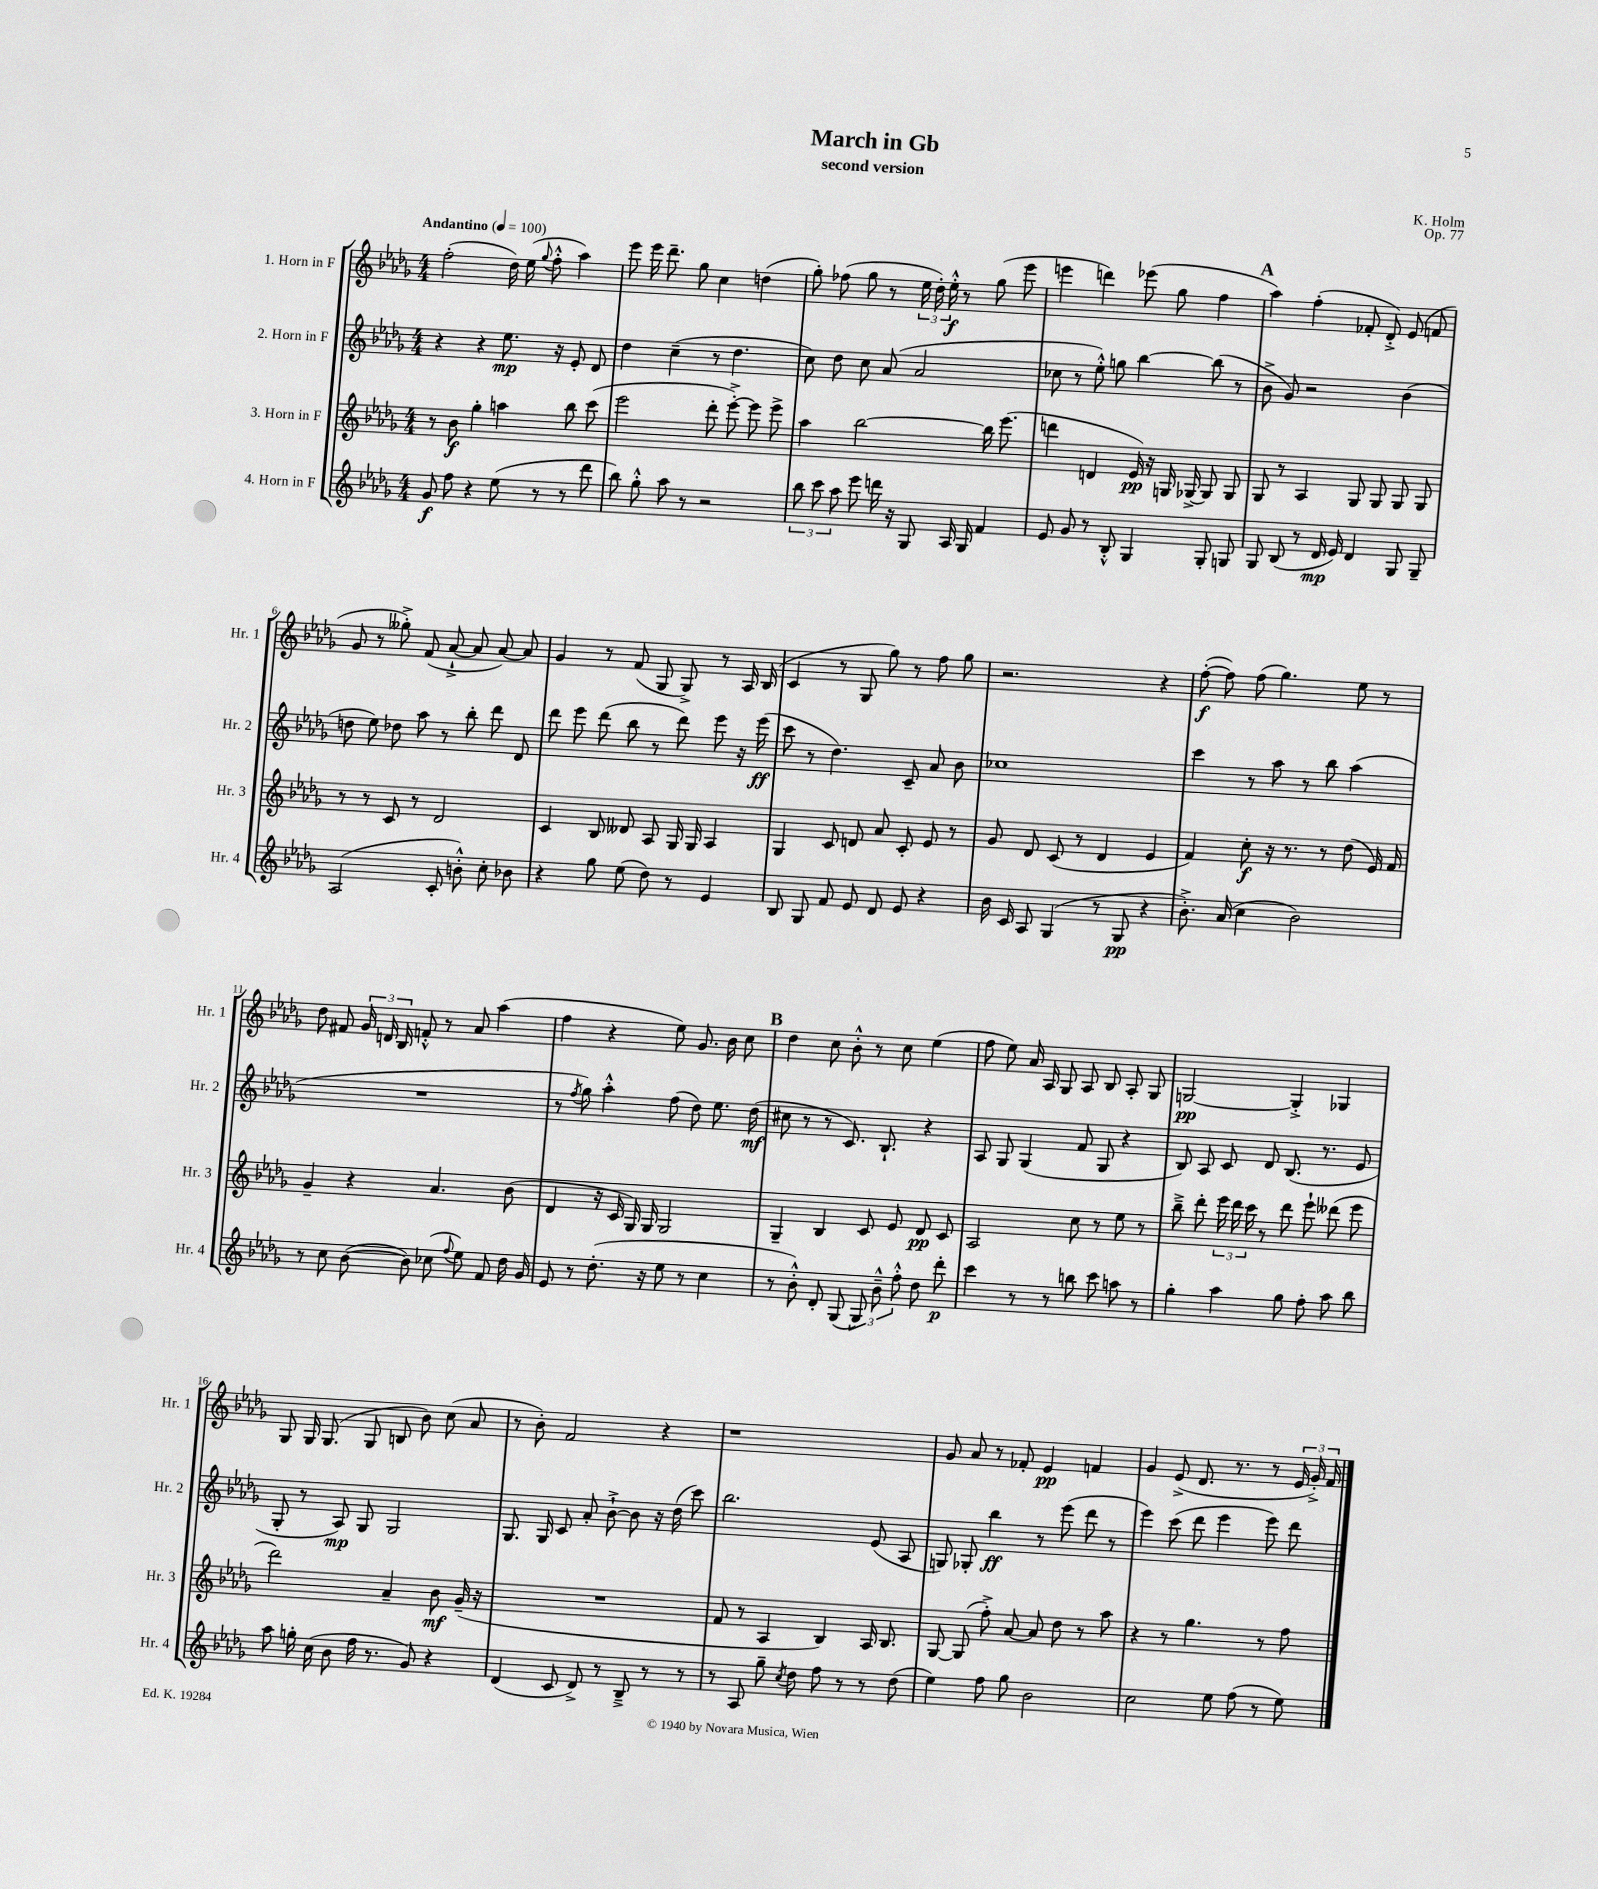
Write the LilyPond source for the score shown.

\header { title = "March in Gb" composer = "K. Holm" subtitle = "second version" opus = "Op. 77" }
<<
\new StaffGroup <<
\new Staff = "s0" \with { instrumentName = "1. Horn in F" shortInstrumentName = "Hr. 1" } {
    \clef treble \key des \major \numericTimeSignature \time 4/4 \tempo "Andantino" 4 = 100
    \autoBeamOff f''2-.( des''16) ees''16( \appoggiatura { ges''8 } f''8-.-^ aes''4) |
    ees'''8 ees'''16 des'''8.-- ges''8 c''4 d''4( |
    ges''8-.) fes''8( ges''8 r8 \tuplet 3/2 { ees''16 des''16-.) ees''16-.-^\f } r8 ges''8( ees'''8 |
    e'''4 d'''4) ees'''8( ges''8 f''4 |
    \mark \markup { \bold "A" } aes''4) f''4-.( fes'8-. des'8-.->) ees'8( f'8 |
    ges'8 r8 geses''8-.->) f'8( aes'8~-!-> aes'8 aes'8~) aes'8 |
    ges'4 r8 f'8( ges8 ges8->) r8 aes16 bes16( |
    c'4 r8 ges8 ges''8) r8 f''8 ges''8 |
    r2. r4 |
    f''8~-.\f( f''8) f''8( ges''4.) ees''8 r8 |
    des''8 fis'8 \tuplet 3/2 { ges'16 d'16 bes16 } f'8-.-^ r8 aes'8 aes''4( |
    f''4 r4 ees''8) ges'8. bes'16 c''8 |
    \mark \markup { \bold "B" } des''4 c''8 bes'8-.-^ r8 c''8 ees''4( |
    f''8 ees''8) aes'16 aes16 ges8 aes8 bes8 aes8-. ges8 |
    g2~\pp g4-.-> ges4 |
    ges8 ges16 ges8.( ges8 b8 bes'8) c''8( aes'8 |
    r8 bes'8-.) f'2 r4 |
    r1 |
    ges'8 aes'8 r8 fes'8-. ees'4\pp f'4 |
    ges'4 ees'8->( des'8. r8. r8 \tuplet 3/2 { ees'16 ges'16-.->) f'16 } \bar "|." |
}
\new Staff = "s1" \with { instrumentName = "2. Horn in F" shortInstrumentName = "Hr. 2" } {
    \clef treble \key des \major \numericTimeSignature \time 4/4
    \autoBeamOff r4 r4 ees''8.\mp r16 ees'8-. des'8 |
    des''4 c''4--( r8 des''4. |
    c''8) des''8 c''8 aes'8( aes'2 |
    ces''8 r8 ees''8-.-^) g''8 bes''4~ bes''8( r8 |
    \mark \markup { \bold "A" } bes'8-> ges'8) r2 bes'4( |
    d''8 ees''8) des''8 aes''8 r8 bes''8-. des'''8 des'8 |
    des'''8 ees'''8 des'''8( bes''8 r8 des'''8) ees'''8 r16 ees'''16\ff( |
    c'''8 r8 des''4.) c'8-- aes'8 bes'8 |
    ces''1 |
    c'''4 r8 aes''8 r8 bes''8 aes''4( |
    R1 |
    r8 \acciaccatura { f''8 } ges''8) aes''4-.-^ f''8( des''8) ees''8. des''16\mf( |
    \mark \markup { \bold "B" } cis''8 r8 r8 c'8.) bes8.-! r4 |
    aes8 ges8 ges4( f'8 ges8 r4 |
    bes8) aes8 c'8 des'8 bes8.( r8. ees'8 |
    ges8-. r8 aes8\mp) ges8 ges2 |
    ges8. ges16 c'8 aes'8-. bes'8~-!-> bes'8 r16 des''16( c'''8) |
    bes''2. ees'8( aes8 |
    g8) ges8-. bes''4\ff r8 ees'''8( des'''8 r8 |
    ees'''4) c'''8( des'''8 ees'''4 ees'''8) des'''8 \bar "|." |
}
\new Staff = "s2" \with { instrumentName = "3. Horn in F" shortInstrumentName = "Hr. 3" } {
    \clef treble \key des \major \numericTimeSignature \time 4/4
    \autoBeamOff r8 bes'8\f ges''4-. a''4 bes''8 c'''8( |
    ees'''2 des'''8-. ees'''8~-.->) ees'''8 ees'''8-> |
    aes''4 bes''2~ bes''16 ees'''8.( |
    d'''4 d'4 ees'16\pp) r16 g16 ges16~-> ges8 ges8 |
    \mark \markup { \bold "A" } ges8 r8 aes4 ges8 ges8 ges8 ges8 |
    r8 r8 c'8 r8 des'2 |
    c'4 bes8 deses'8 aes8 ges16 ges16 aes4 |
    ges4 c'8 d'8 aes'8 c'8-. ees'8 r8 |
    ges'8 des'8 c'8( r8 des'4 ees'4 |
    f'4) c''8-.\f r16 r8. r8 des''8( ees'16) f'16 |
    ges'4-- r4 aes'4. bes'8( |
    des'4 r16 c'16 ges16) ges16 ges2 |
    \mark \markup { \bold "B" } ges4-- bes4 c'8 ees'8 des'8\pp c'8 |
    aes2 c''8 r8 ees''8 r8 |
    bes''8---> des'''8-. \tuplet 3/2 { ees'''16 des'''16 c'''16 } r8 des'''8 ees'''8-! deses'''8( ees'''8 |
    des'''2) aes'4-- bes'8\mf ges'16--( r16 |
    R1 |
    f'8 r8 aes4 bes4) aes16 bes8. |
    ges8~ ges8( f''8-.->) aes'8~ aes'8 des''8 r8 aes''8 |
    r4 r8 ges''4. r8 f''8 \bar "|." |
}
\new Staff = "s3" \with { instrumentName = "4. Horn in F" shortInstrumentName = "Hr. 4" } {
    \clef treble \key des \major \numericTimeSignature \time 4/4
    \autoBeamOff ges'8\f f''8 r4 ees''8( r8 r8 des'''8 |
    bes''8) ges''8-.-^ aes''8 r8 r2 |
    \tuplet 3/2 { bes''8 c'''8 aes''8 } ees'''8 d'''16 r16 ges8 aes16 ges16 f'4 |
    ees'8 ges'8 r8 bes8-.-^ ges4 ges8-. g8 |
    \mark \markup { \bold "A" } ges8 bes8( r8 des'16\mp ees'16) des'4 ges8 ges8-- |
    aes2( c'8-. b'8-.-^) c''8-. bes'8 |
    r4 ges''8 ees''8( des''8) r8 ees'4 |
    bes8 ges8 f'8 ees'8 des'8 ees'8 r4 |
    bes'16 c'16 aes8 ges4( r8 ges8\pp r4 |
    bes'8.-.->) aes'16( c''4 bes'2) |
    r8 c''8 bes'8~( bes'8) ces''8( \appoggiatura { f''8 } ees''8) f'8 des''16 ges'16 |
    ees'8 r8 des''8.-.( r16 ees''8 r8 c''4 |
    \mark \markup { \bold "B" } r8 bes'8-.-^) des'8-. ges8( \tuplet 3/2 { ges8) bes'8---^ f''8-.-^ } des''8 des'''8-.\p |
    c'''4 r8 r8 b''8 c'''8 a''8 r8 |
    ges''4-. aes''4 ges''8 f''8-. aes''8 bes''8 |
    aes''8 g''16-. c''16( bes'8 f''16 r8. ges'8) r4 |
    des'4( c'8 des'8->) r8 bes8---> r8 r8 |
    r8 aes8 ges''8-- \acciaccatura { c''8 } des''8 f''8 r8 r8 des''8( |
    ees''4) f''8 ges''8 bes'2 |
    c''2 ees''8 f''8( r8 ees''8) \bar "|." |
}
>>
>>
